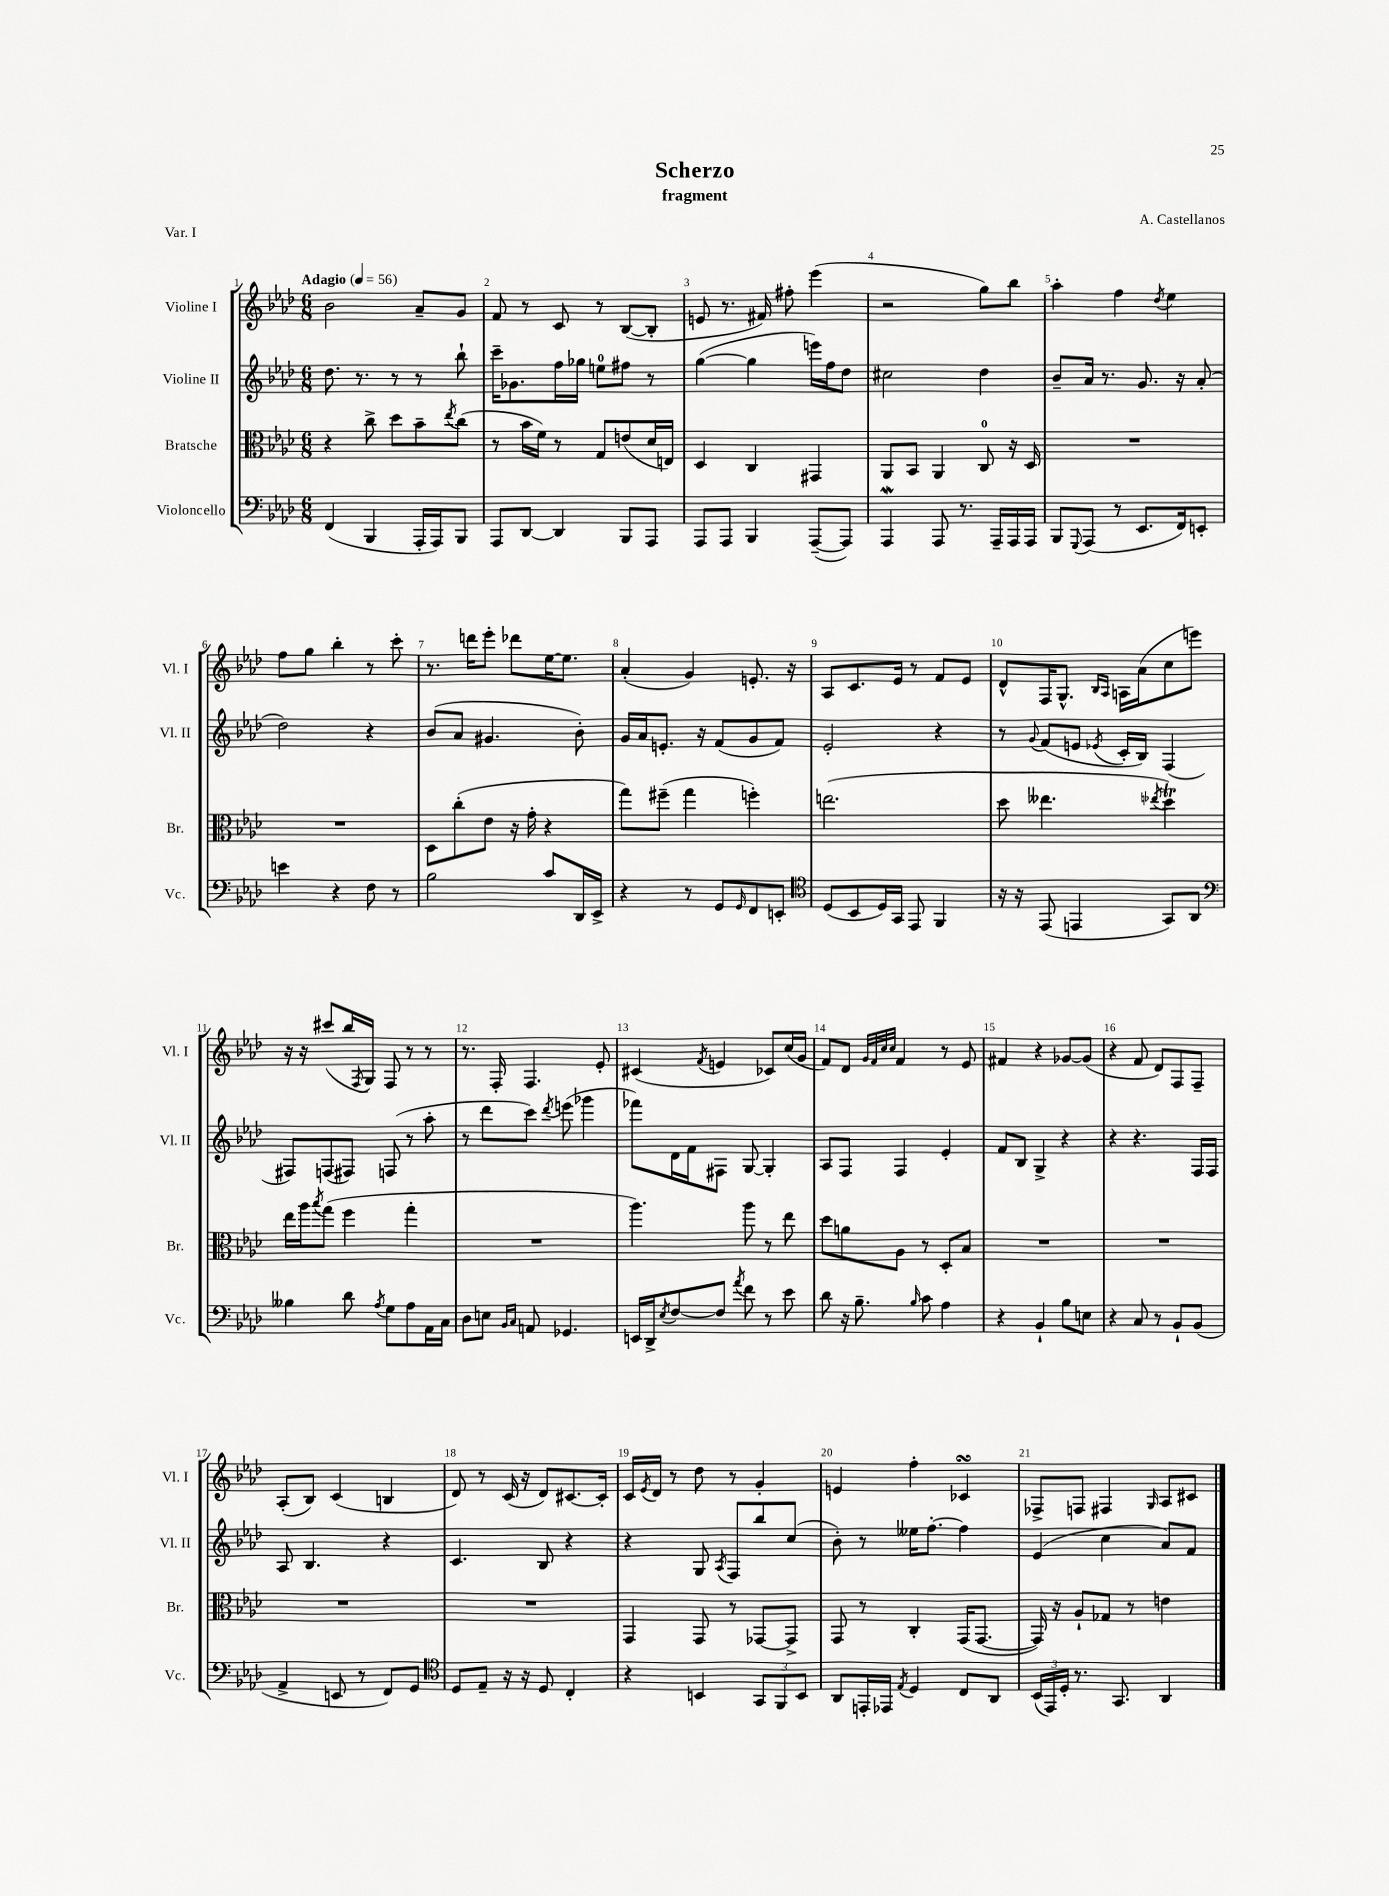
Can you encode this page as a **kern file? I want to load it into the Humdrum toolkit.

**kern	**kern	**kern	**kern
*staff4	*staff3	*staff2	*staff1
*clefF4	*clefC3	*clefG2	*clefG2
*k[b-e-a-d-]	*k[b-e-a-d-]	*k[b-e-a-d-]	*k[b-e-a-d-]
*M6/8	*M6/8	*M6/8	*M6/8
*MM56	*MM56	*MM56	*MM56
(4FF	4r	8.dd-	2b-
.	.	8.r	.
4BBB-	8cc^	.	.
.	8dd-	8r	.
16AAA-'	8b-~	8r	8a-~
16AAA-)	.	.	.
.	8qee-	.	.
8BBB-	(8cc	8bb-`	8g
=	=	=	=
8AAA-	8r	16ccc~	8f
.	.	8.g-	.
[8DD-	16b-	.	8r
.	16f)	.	.
4DD-]	8r	16ff	8c
.	.	16gg-	.
.	8G	8ee	8r
8BBB-	(8e	8ff#	([8B-
8AAA-	16d-	8r	8B-']
.	16E)	.	.
=	=	=	=
8AAA-	4D-	([4gg	8e
8AAA-	.	.	8.r
4BBB-	4C	4gg]	.
.	.	.	16f#)
.	.	.	8ff#'
([8AAA-~	4GG#	16eee)	(4eee-
.	.	16ff	.
8AAA-])	.	8dd-	.
=	=	=	=
4AAA-	8AA-	2cc#	2r
.	8BB-	.	.
8AAA-	4AA-	.	.
8.r	.	.	.
.	8C	4dd-	8gg)
16AAA-~	.	.	.
16AAA-	16r	.	8bb-
16AAA-	16D-	.	.
=	=	=	=
8BBB-	2.r	8b-~	4aa-'
8qqGGG	.	.	.
(8AAA-	.	16a-	.
.	.	8.r	.
8r	.	.	4ff
8.EE-	.	8.g	.
.	.	.	8qdd-
.	.	.	4ee-
16FF)	.	16r	.
8EE'	.	(8a-'	.
=	=	=	=
4e	2.r	2dd-)	8ff
.	.	.	8gg
4r	.	.	4bb-'
8F	.	4r	8r
8r	.	.	8ccc'
=	=	=	=
2B-	8D-	(8b-	8.r
.	(8cc'	8a-	.
.	.	.	16ddd
.	8e-	4.g#	8eee-'
.	16r	.	8ddd-
.	16g'	.	.
8c	4r	.	[16ee-
.	.	.	8.ee-]
16DD-	.	8b-')	.
16EE-^	.	.	.
=	=	=	=
4r	8gg)	16g	(4a-'
.	.	16a-	.
.	(8ff#~	8.e'	.
8r	4gg	.	4g)
.	.	16r	.
8GG	.	(8f	.
16qqGG	.	.	.
8FF	4ff')	8g	8.e'
8EE'	.	8f)	.
.	.	.	16r
=	=	=	=
*clefC4	*	*	*
(8D-	(2.ee	2e-'	8A-
8BB-	.	.	8.c
16D-)	.	.	.
16GG	.	.	16e-
8EE-	.	.	8r
4FF	.	4r	8f
.	.	.	8e-
=	=	=	=
16r	8dd-	8r	8d-^^
16r	.	.	.
.	.	8qqg	.
(8EE-	4.ee--	(8f	16F
.	.	.	8.G^^
4EE	.	8e	.
.	.	.	16qqB-
.	.	8qe-	16qqA-
.	.	16c'	16A
.	.	16B-)	(16a-
.	8qee-	.	.
8GG)	4dd-)	(4F	8cc
8AA-	.	.	8eee)
=	=	=	=
*clefF4	*	*	*
4B--	16ee-	8F#)	16r
.	16aa-	.	16r
.	8qbb-	.	.
.	(8gg	(8F	(8ccc#
8d-	4ff	8F#)	16bb-
.	.	.	8qF
.	.	.	16G)
8qA-	.	.	.
8G	.	(8F	8F
8A-	4gg'	8r	8r
16AA-	.	8aa-'	8r
16C	.	.	.
=	=	=	=
8D-	2.r	8r	8.r
8E	.	8ddd-	.
.	.	.	16F'
16qqBB-	.	.	.
16qqC	.	.	.
8AA	.	8ccc)	4.F
.	.	8qddd-	.
4.GG-	.	(8eee	.
.	.	4ggg-	.
.	.	.	8e-'
=	=	=	=
16EE	4.aa-)	8fff-)	(4c#
16DD-^	.	.	.
8qE-	.	.	.
[8F	.	16d-	.
.	.	16f	.
.	.	.	8qf
8F]	.	8F#	4e
8qa-	.	.	.
8f	8aa-	[8G	.
8r	8r	4G']	8c-)
8e-	8ee-	.	(16cc
.	.	.	16g
=	=	=	=
8d-	8dd-	8A-	8f)
16r	8a	8F	8d-
8.B-~	.	.	.
.	.	.	32qqg
.	.	.	32qqf
.	.	.	32qqcc
.	.	.	32qqcc
.	8A-	4F	4f
16qqB-	.	.	.
8c	8r	.	.
4A-	8D-'	4e-'	8r
.	8B-	.	8e-
=	=	=	=
4r	2.r	8f	4f#
.	.	8B-	.
4BB-`	.	4G^	4r
8B-	.	4r	[8g-
8E	.	.	(8g-]
=	=	=	=
4r	2.r	4r	4r
8C	.	4.r	8f
8r	.	.	8d-)
8BB-`	.	.	8F
(8BB-	.	16F	8F~
.	.	16F	.
=	=	=	=
4AA-^	2.r	8A-	(8A-'
.	.	4.B-	8B-)
8EE	.	.	(4c
8r	.	.	.
8FF)	.	4r	4B
8GG	.	.	.
=	=	=	=
*clefC4	*	*	*
8D-	2.r	4.c	8d-)
8E-~	.	.	8r
16r	.	.	(16c
16r	.	.	16r
8D-	.	8B-	8d-)
4C'	.	4r	[8.c#
.	.	.	16c#']
=	=	=	=
4r	4GG	4r	16c
.	.	.	8qe-
.	.	.	16d-
.	.	.	8r
4BB	8GG	8G	8dd-
.	.	8qA-	.
.	8r	8F	8r
12GG	[8GG-	8bb-	4g'
12FF	.	.	.
.	8GG-^]	(8cc	.
12BB	.	.	.
=	=	=	=
8AA-	8GG	8b-')	4e
16EE'	8r	8r	.
16EE-	.	.	.
8qE-	.	.	.
4D-	4C'	16ee--	4ff'
.	.	[8.ff'	.
8C	(16GG	4ff]	4c-
.	[8.GG	.	.
8AA-	.	.	.
=	=	=	=
(24BB-	16GG])	(4e-	8F-^
24EE-)	.	.	.
.	16r	.	.
24D-'	.	.	.
8.r	8A-`	.	8F
.	8G-	4cc	4F#
8.GG	.	.	.
.	8r	.	.
.	.	.	16qqG
4AA-	4e	8a-)	8A-
.	.	8f	8c#
==	==	==	==
*-	*-	*-	*-
